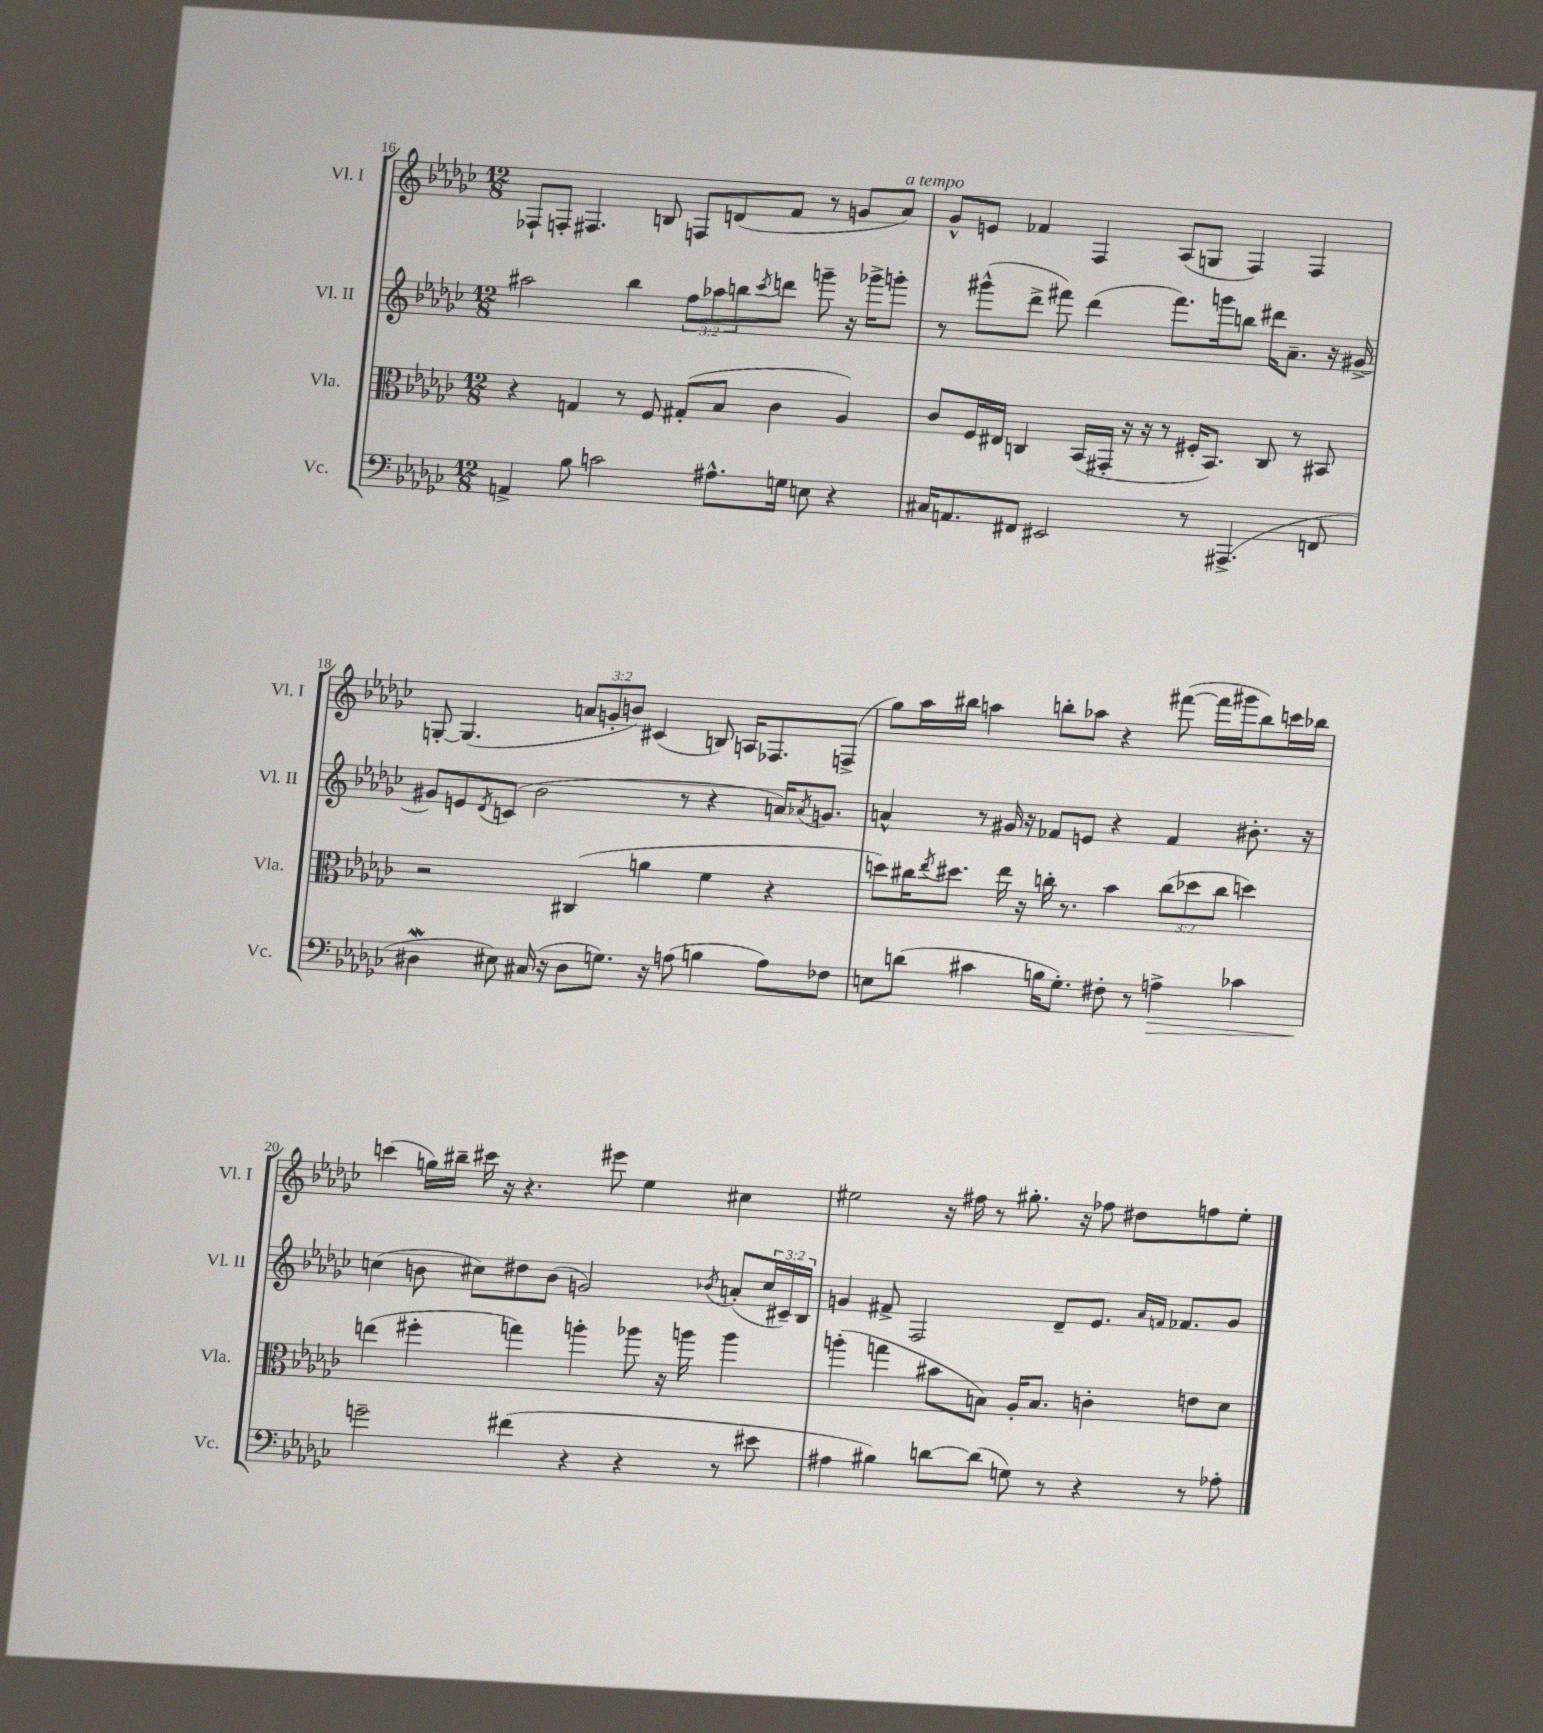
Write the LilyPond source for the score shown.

<<
\new StaffGroup <<
\new Staff = "s0" \with { instrumentName = "Vl. I" shortInstrumentName = "Vl. I" } {
    \clef treble \key ges \major \numericTimeSignature \time 12/8 \override Staff.TupletNumber.text = #tuplet-number::calc-fraction-text
    fes8-! f8-. fis4. b8 f8 d'8( f'8 r8 g'8 aes'8^\markup { \italic "a tempo" }) |
    ges'8-^ e'8 fes'4 f4 aes8( g8 f4) f4 |
    g8~-. g4.( \tuplet 3/2 { a'8 g'8-. b'8) } cis'4( b8) a16 fes8. f8->( |
    ges''8) aes''16 bis''16 a''4 b''8-. aes''8 r4 fis'''8~( fis'''16 gis'''16 b''8) c'''16 bes''16 |
    c'''4( g''16) bis''16-- cis'''16 r16 r4. eis'''8 ees''4 cis''4 |
    eis''2 r16 fis''16 r8 gis''8.-. r16 fes''8 dis''8 f''8 eis''8-. \bar "|." |
}
\new Staff = "s1" \with { instrumentName = "Vl. II" shortInstrumentName = "Vl. II" } {
    \clef treble \key ges \major \numericTimeSignature \time 12/8 \override Staff.TupletNumber.text = #tuplet-number::calc-fraction-text
    ais''2 bes''4 \tuplet 3/2 { f''8 aes''8 b''8 } \acciaccatura { ces'''8 } d'''8 g'''8-- r16 ges'''16-> g'''8-. |
    r8 gis'''8-^( des'''8-> fis'''8) des'''4( fis'''8.) g'''16 b''8 dis'''16 aes'8.-- r16 gis'16~-> |
    gis'8 e'8 \acciaccatura { des'8 } c'8( bes'2 r8 r4 a'16) \acciaccatura { aes'8 } g'8. |
    a'4-^ r8 gis'16 r16 fes'8 e'8 r4 fes'4 bis'8.-. r16 |
    c''4( b'8 cis''8) dis''8 b'8( g'2) \acciaccatura { bes'8 } a'8-.( \tuplet 3/2 { cis''16 cis'16--) bes16 } |
    g'4 fis'8-> f2 des'8-- ees'8. \grace { aes'16 f'16 } fes'8. g'8 \bar "|." |
}
\new Staff = "s2" \with { instrumentName = "Vla." shortInstrumentName = "Vla." } {
    \clef alto \key ges \major \numericTimeSignature \time 12/8 \override Staff.TupletNumber.text = #tuplet-number::calc-fraction-text
    r4 g4 r8 f8 gis8-.( bes8 ces'4 aes4) |
    ces'8 f16 eis16 c4 bes,16( gis,16-. r16 r16 r8 fis16-. bes,8.) c8 r8 bis,8 |
    r2 cis4( a'4 f'4 r4 |
    d''8) cis''16 \acciaccatura { ees''8 } dis''8. ees''16 r16 c''16-. r8. bes'4 \tuplet 3/2 { c''8( des''8 c''8 } d''4) |
    e''4( fis''4-. g''4) a''4-. aes''8 r16 a''16 a''4 |
    a''4-.( g''4 bis'8 b8) aes16-. b8. c'4-. e'8 des'8 \bar "|." |
}
\new Staff = "s3" \with { instrumentName = "Vc." shortInstrumentName = "Vc." } {
    \clef bass \key ges \major \numericTimeSignature \time 12/8
    a,4-> bes8 c'2 ais8.-^ g16 e8 r4 |
    cis16 a,8. fis,8 eis,2 r8 ais,,4.->( f,8 |
    dis4\mordent eis8) cis16( r16 dis8 g8.) r16 a8( b4 a8) fes8 |
    e8 d'8( cis'4 b16 ges8.-.) fis8-. r8 a4->\> ces'4 |
    g'2--\! fis'4( r4 r4 r8 eis'8 |
    ais4 bis4) d'8~ d'8( g8) r8 r4 r8 aes8-. \bar "|." |
}
>>
>>
\layout { \context { \Score currentBarNumber = #16 } }
